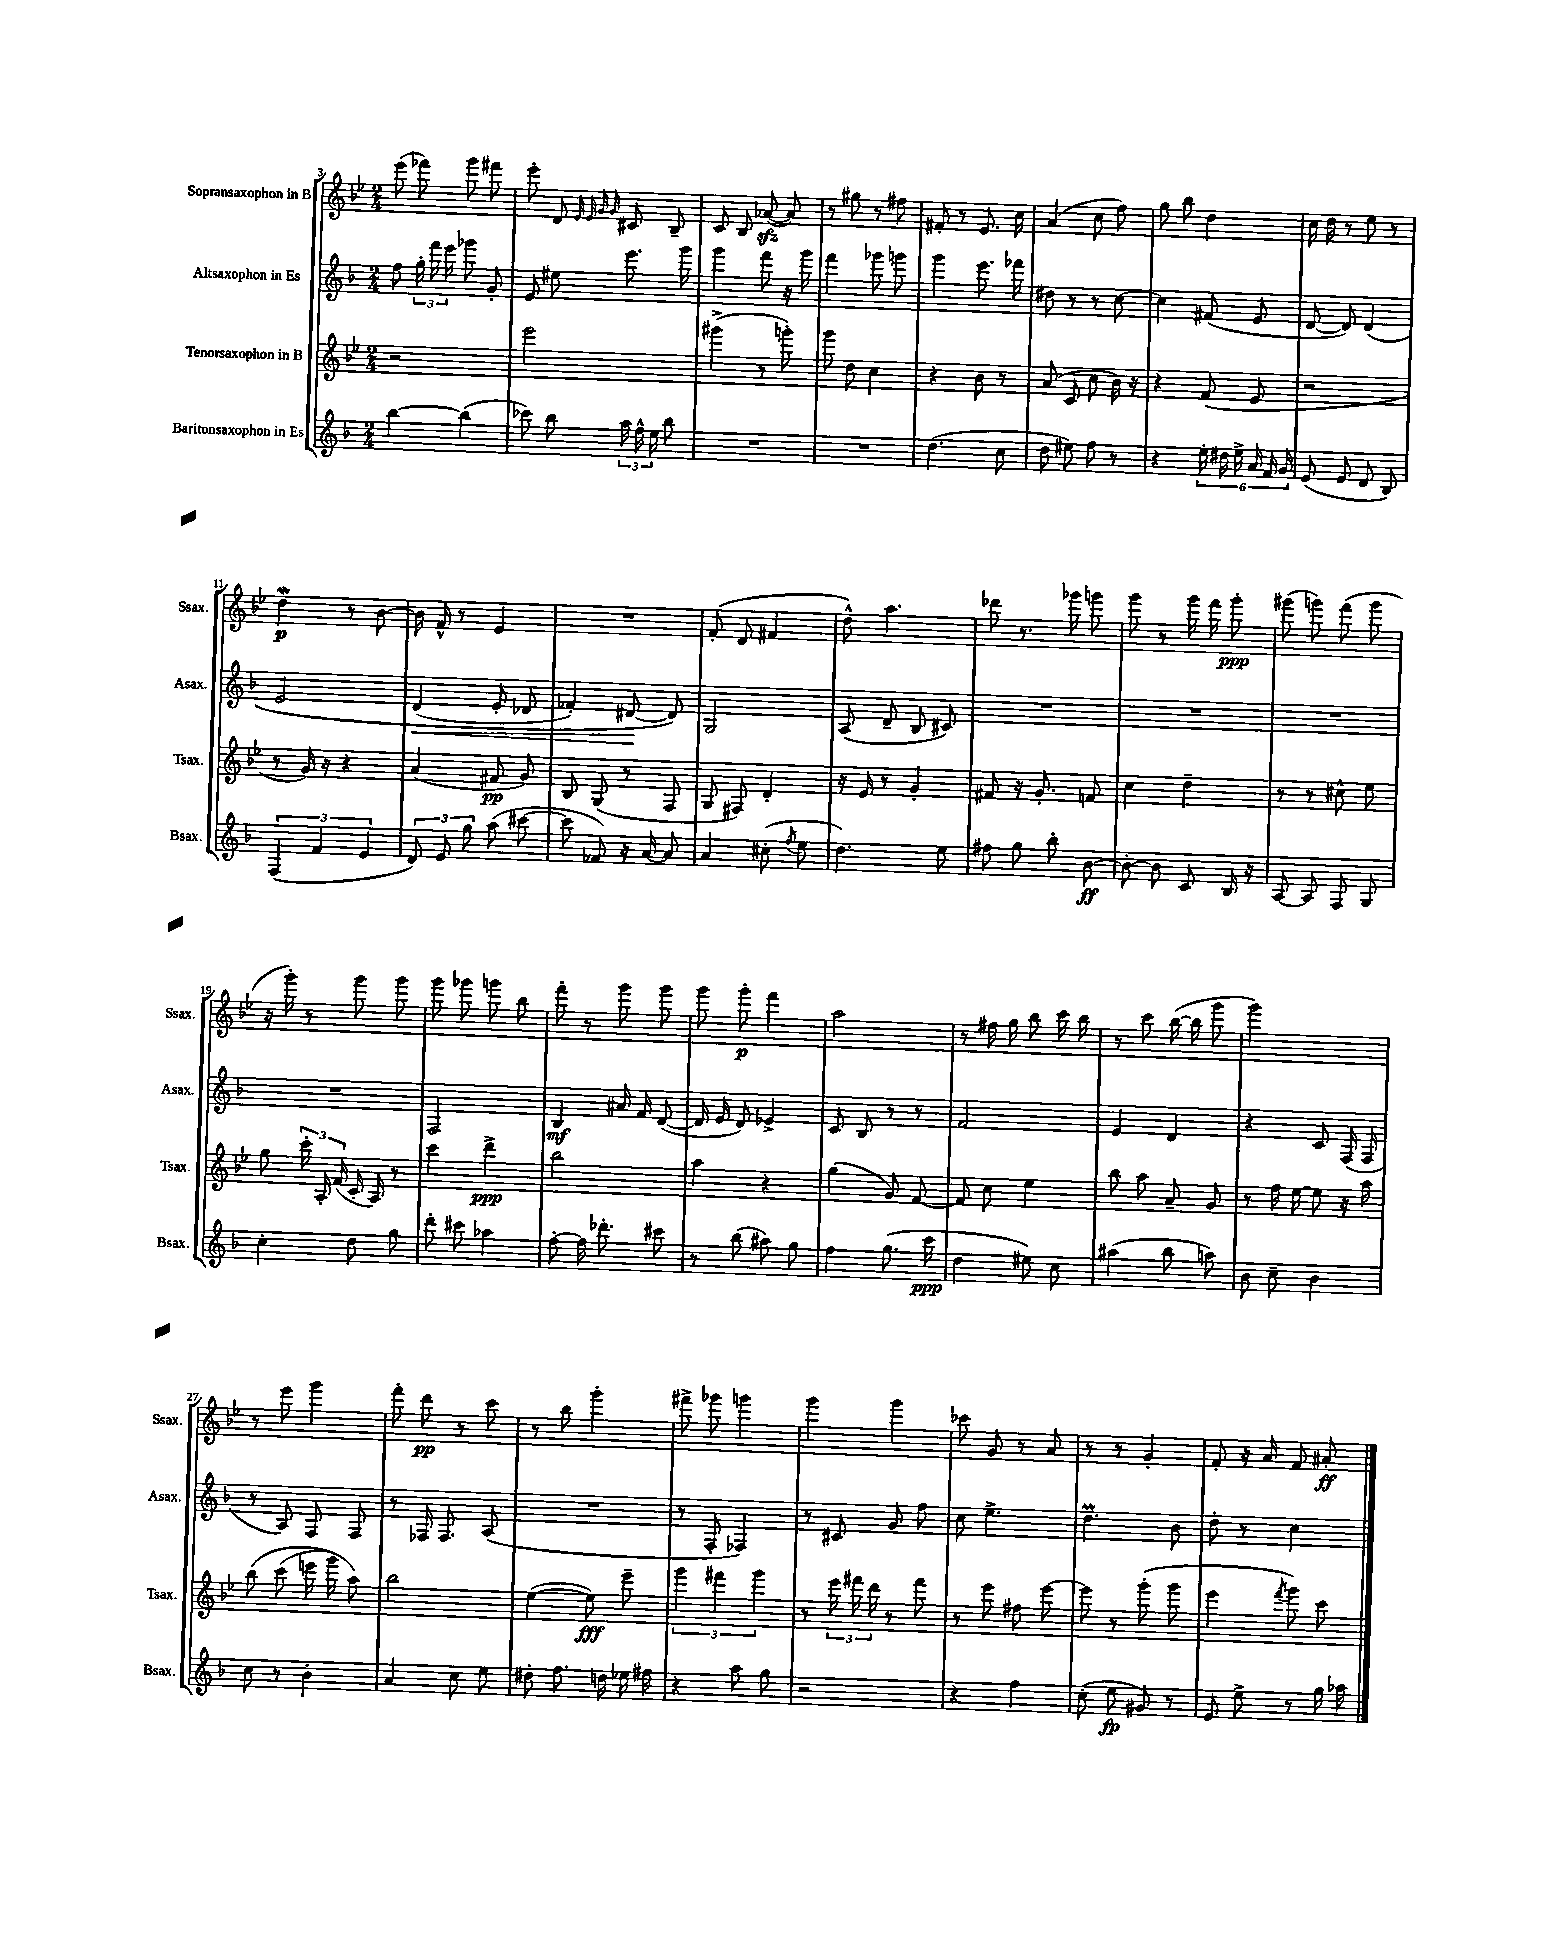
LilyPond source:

<<
\new StaffGroup <<
\new Staff = "s0" \with { instrumentName = "Sopransaxophon in B" shortInstrumentName = "Ssax." } {
    \clef treble \key bes \major \numericTimeSignature \time 2/4
    \autoBeamOff ees'''8( fes'''8) g'''8 fis'''8 |
    ees'''8-. d'8 \grace { ees'32 ees'32 g'32 g'32 } cis'8 bes8-- |
    c'8 bes8 aes'8~\sfz( aes'8) |
    r8 gis''8 r8 fis''8 |
    fis'8-. r8 ees'8. c''16 |
    a'4( c''8 f''8) |
    g''8 bes''8 d''4 |
    c''16 d''16 r8 ees''8 r8 |
    d''4\mordent\p r8 bes'8~ |
    bes'16 f'16-^ r8 ees'4 |
    R2 |
    f'8-.( d'8 fis'4 |
    d''8-^) a''4. |
    des'''8 r8. ges'''16 g'''8 |
    g'''8 r8 g'''16 f'''16 g'''8-.\ppp |
    gis'''8( g'''8) f'''8( g'''8 |
    r16 g'''16-.) r8 g'''8 g'''8 |
    g'''8 ges'''8 g'''8 bes''8 |
    f'''8-. r8 g'''8 g'''8 |
    g'''8 g'''8-.\p f'''4 |
    a''2 |
    r8 fis''16 g''16 bes''8 c'''16 bes''16 |
    r8 c'''8 bes''16~( bes''16 g'''8 |
    g'''2) |
    r8 ees'''8 g'''4 |
    f'''8-. d'''8\pp r8 c'''8 |
    r8 bes''8 g'''4-. |
    fis'''8-> ges'''8 g'''4 |
    g'''4 g'''4 |
    ces'''8 g'8 r8 a'8 |
    r8 r8 g'4-. |
    f'8-. r16 a'16 f'8 ais'8-.\ff \bar "|." |
}
\new Staff = "s1" \with { instrumentName = "Altsaxophon in Es" shortInstrumentName = "Asax." } {
    \clef treble \key f \major \numericTimeSignature \time 2/4
    \autoBeamOff f''8 \tuplet 3/2 { g''16-. f'''16 e'''16 } ges'''8 g'8-. |
    e'8 eis''8 e'''8. g'''16 |
    g'''4 f'''8 r16 g'''16 |
    f'''4 ges'''8 g'''8 |
    g'''4 e'''8. fes'''16 |
    dis''8 r8 r8 c''8~ |
    c''4 fis'8( e'8 |
    d'8~ d'8) d'4\( |
    e'2 |
    d'4\<( e'8-. des'8 |
    fes'4-.) dis'8~\! dis'8\) |
    g2 |
    a8( d'8-- bes8 cis'8) |
    R2 |
    R2 |
    R2 |
    R2 |
    f2 |
    bes4\mf ais'16 f'16 d'8~( |
    d'16 e'16 d'8) ees'4-> |
    c'8 bes8 r8 r8 |
    f'2 |
    e'4 d'4 |
    r4 c'8 f16( f16 |
    r8 a8) f8 f8 |
    r8 fes16 fes8. a8( |
    R2 |
    r8 f8-. fes4) |
    r8 cis'8 g'8 f''8 |
    c''8 e''4.-> |
    d''4.\prall bes'8 |
    d''8-. r8 c''4 \bar "|." |
}
\new Staff = "s2" \with { instrumentName = "Tenorsaxophon in B" shortInstrumentName = "Tsax." } {
    \clef treble \key bes \major \numericTimeSignature \time 2/4
    \autoBeamOff r2 |
    ees'''2 |
    gis'''4->( r8 g'''8-.) |
    g'''8 d''8 c''4 |
    r4 bes'8 r8 |
    a'8( c'8 c''8 bes'16) r16 |
    r4 f'8( ees'8 |
    r2 |
    r8 g'16) r16 r4 |
    a'4( fis'8\pp g'8) |
    bes8 g8( r8 f8 |
    g8 fis8) d'4-. |
    r16 ees'16 r8 g'4-. |
    fis'8 r16 g'8.-. f'8 |
    c''4 d''4-- |
    r8 r8 cis''8-^ ees''8 |
    g''8 \tuplet 3/2 { c'''16-. a16-. f'16( } c'16-. a16) r8 |
    c'''4 d'''4->\ppp |
    bes''2 |
    a''4 r4 |
    g''4( g'8) f'8~ |
    f'8 c''8 ees''4 |
    bes''8 a''8 a'8-- g'8 |
    r8 f''16 ees''16~ ees''8 r16 a''16 |
    bes''8\( c'''8( e'''16 g'''16) a''8\) |
    bes''2 |
    ees''4~( ees''8\fff) ees'''8-- |
    \tuplet 3/2 { g'''4 fis'''4 g'''4 } |
    r8 \tuplet 3/2 { ees'''16 fis'''16 d'''16 } r8 fis'''8 |
    r8 ees'''8 fis''8 ees'''8~ |
    ees'''8 r8 g'''8-.( g'''8 |
    ees'''4 \acciaccatura { f'''8 } g'''8) c'''8 \bar "|." |
}
\new Staff = "s3" \with { instrumentName = "Baritonsaxophon in Es" shortInstrumentName = "Bsax." } {
    \clef treble \key f \major \numericTimeSignature \time 2/4
    \autoBeamOff bes''4~ bes''4( |
    ces'''8) bes''8 \tuplet 3/2 { a''16 f''16-^ e''16 } bes''8 |
    R2 |
    R2 |
    d''4.( c''8 |
    d''8 eis''8) f''8 r8 |
    r4 \tuplet 6/4 { e''16-. dis''16 e''16-> a'16 f'16 g'16 } |
    e'8( e'8 d'8 bes8) |
    \tuplet 3/2 { f4( f'4 e'4 } |
    \tuplet 3/2 { d'8) e'8 g''8 } a''8( cis'''8~ |
    cis'''8 fes'8) r16 a'16~ a'8 |
    a'4 cis''8-.( \acciaccatura { f''8 } e''8 |
    d''4.) e''8 |
    fis''8 g''8 bes''8-. bes'8~\ff |
    bes'8~-. bes'8 c'8 bes16 r16 |
    a8~ a8 f8 g8 |
    c''4-. d''8 g''8 |
    d'''8-. cis'''8 aes''4 |
    f''8~-. f''16 des'''8.-. cis'''8 |
    r8 bes''8( ais''8) g''8 |
    f''4 g''8.( c'''16\ppp |
    d''4 eis''8) c''8 |
    ais''4( bes''8 a''8) |
    bes'8 c''8-- bes'4 |
    c''8 r8 bes'4-. |
    a'4 c''8 e''8 |
    dis''8-. f''8. d''16 ees''16 fis''16 |
    r4 a''8 g''8 |
    r2 |
    r4 f''4 |
    c''8-.( e''8\fp gis'8) r8 |
    e'8 e''8-> r8 g''16 aes''16 \bar "|." |
}
>>
>>
\layout { \context { \Score currentBarNumber = #3 } }
